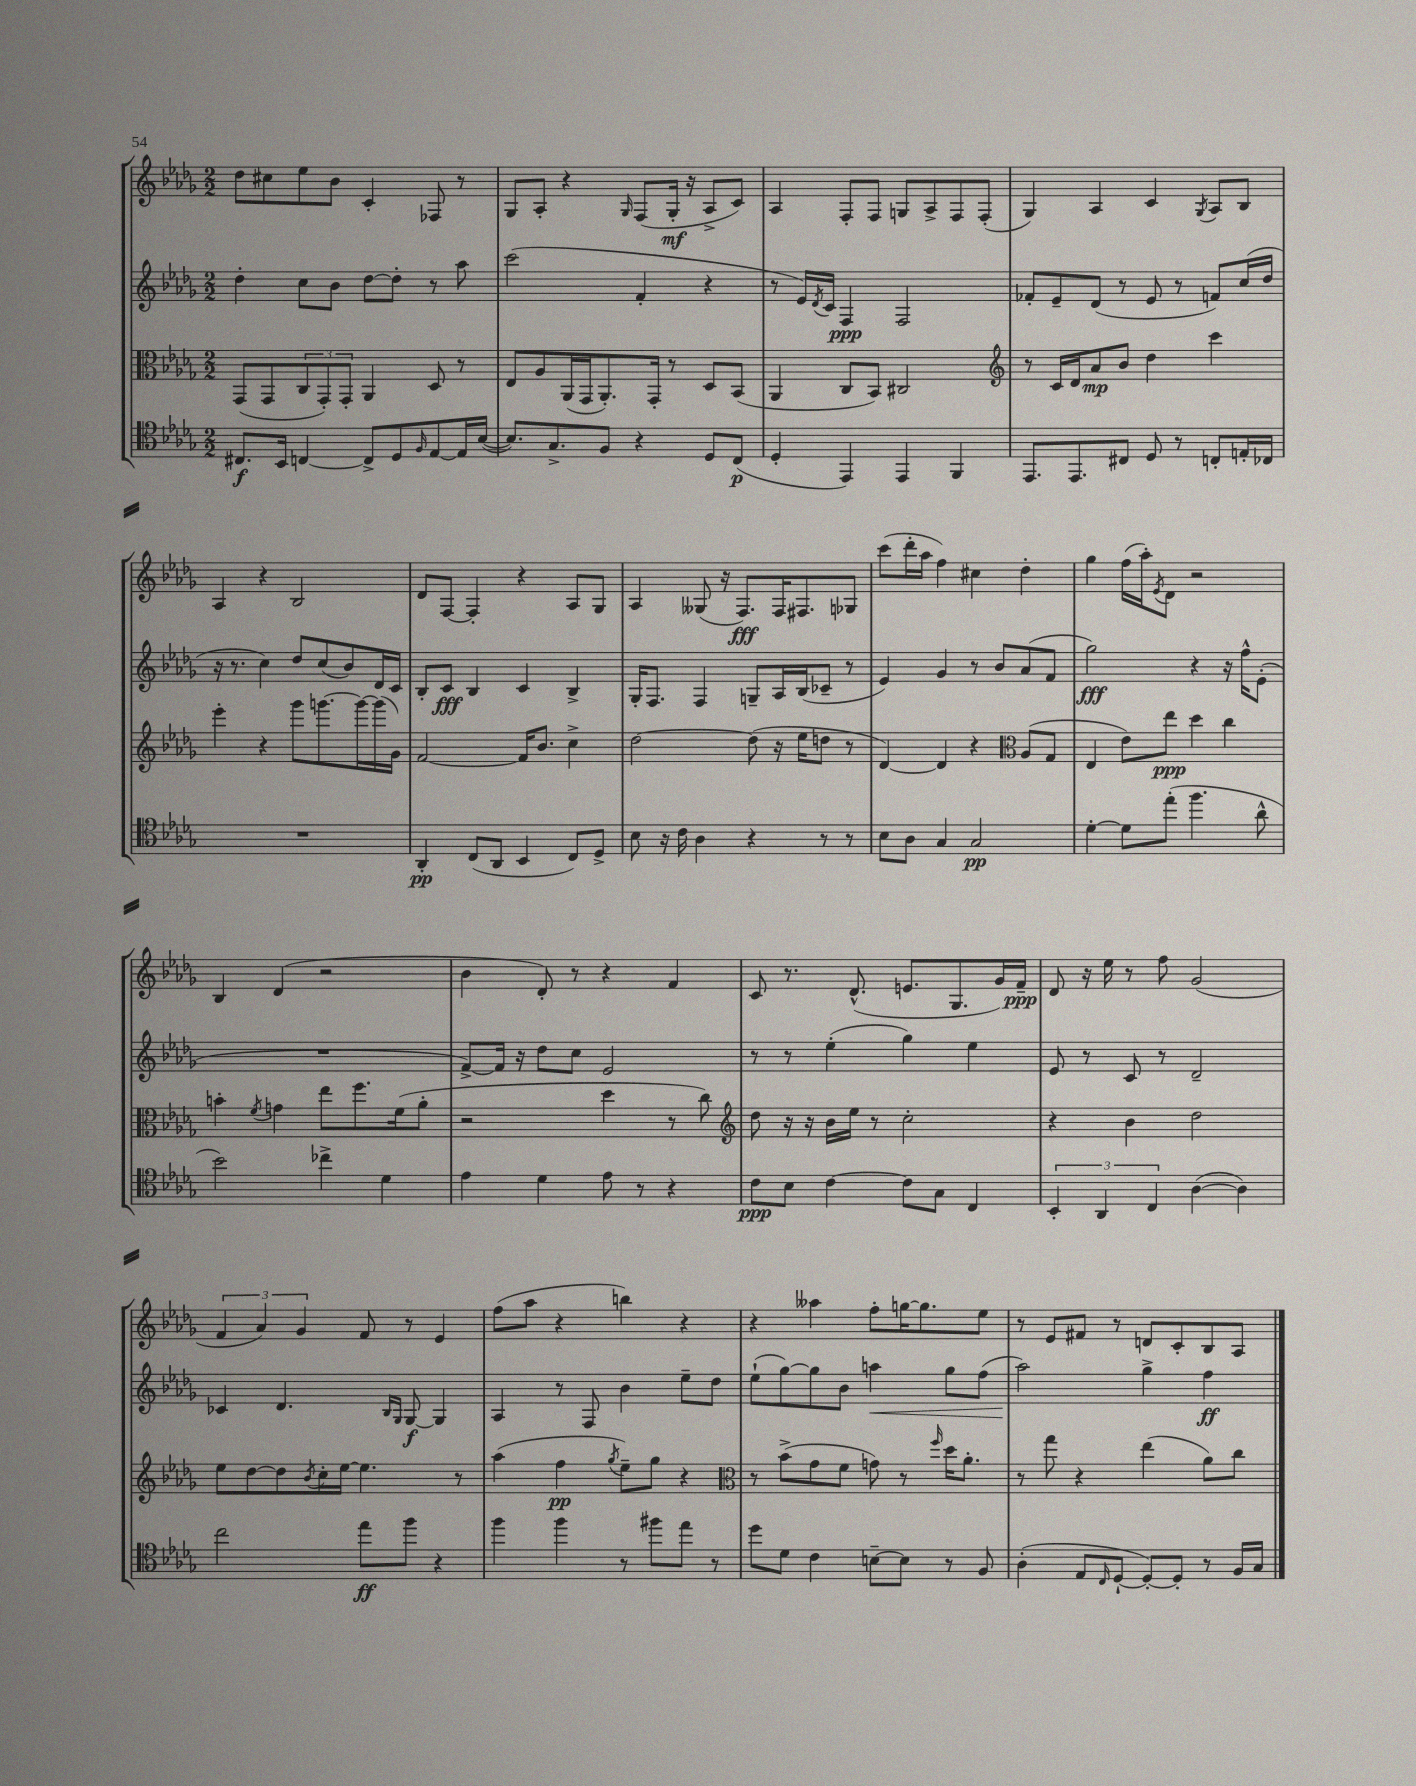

**kern	**kern	**kern	**kern
*staff4	*staff3	*staff2	*staff1
*clefC4	*clefC3	*clefG2	*clefG2
*k[b-e-a-d-g-]	*k[b-e-a-d-g-]	*k[b-e-a-d-g-]	*k[b-e-a-d-g-]
*M2/2	*M2/2	*M2/2	*M2/2
8.C#	(8GG-	4dd-'	8dd-
.	8GG-	.	8cc#
16BB-	.	.	.
[4C	12C	8cc	8ee-
.	12GG-')	.	.
.	.	8b-	8b-
.	12GG-'	.	.
8C^]	4AA-	[8dd-	4c'
8D-	.	8dd-']	.
16qqF	.	.	.
[8E-	8D-	8r	8F-
16E-]	8r	8aa-	8r
([16B-	.	.	.
=	=	=	=
8.B-])	8E-	(2ccc	8G-
.	8A-	.	8A-'
8.G-^	.	.	.
.	(16AA-	.	4r
.	16GG-	.	.
8F	8.AA-')	.	.
.	.	.	16qqG-
4r	.	4f'	(8F
.	16GG-'	.	.
.	8r	.	16G-'
.	.	.	16r
8D-	8D-	4r	8A-^
(8C	(8BB-	.	8c)
=	=	=	=
4D-'	4AA-	8r	4A-
.	.	16e-)	.
.	.	8qd-	.
.	.	16c	.
4EE-)	8C	4F	8F'
.	8BB-)	.	8F
4EE-	2C#	2F	8G
.	.	.	8A-^
4FF	.	.	8F
.	.	.	(8F'
=	=	=	=
*	*clefG2	*	*
8.EE-	8r	8f-'	4G-)
.	16c	8e-~	.
8.EE-	16d-	.	.
.	8a-	(8d-	4A-
8C#	8b-	8r	.
8D-	4dd-	8e-	4c
8r	.	8r	.
.	.	.	8qG-
8C'	4ccc	8f)	8A-
16E'	.	(16cc	8B-
16C-	.	16dd-	.
=	=	=	=
1r	4eee-'	16r	4A-
.	.	8.r	.
.	4r	4cc)	4r
.	8ggg-	8dd-	2B-
.	[8.ggg	(8cc	.
.	.	8b-)	.
.	16ggg_	.	.
.	(16ggg]	16d-	.
.	16g-)	16c	.
=	=	=	=
4AA-'	[2f	8B-'	8d-
.	.	8c	[8F
(8C	.	4B-	4F']
8AA-	.	.	.
4BB-	16f]	4c	4r
.	8.b-	.	.
8C)	4cc^	4B-^	8A-
8D-^	.	.	8G-
=	=	=	=
8B-	[2dd-	16G-'	4A-
.	.	8.F	.
16r	.	.	.
16c	.	.	.
4A-	.	4F	(8G--
.	.	.	16r
.	.	.	8.F)
4r	(8dd-]	8G~	.
.	16r	16A-	16F
.	16ee-	(16B-	8.F#
8r	8dd	8c-~	.
8r	8r	8r	8G-
=	=	=	=
8B-	[4d-)	4e-)	(8ccc
8A-	.	.	16ddd-'
.	.	.	16aa-
4G-	4d-]	4g-	4ff)
2G-	4r	8r	4cc#
.	.	8b-	.
*	*clefC3	*	*
.	(8A-	(8a-	4dd-'
.	8G-	8f	.
=	=	=	=
[4d-'	4E-	2gg-)	4gg-
8d-]	8e-)	.	(16ff
.	.	.	16aa-')
.	.	.	8qe-
(8ee-'	8ee-	.	8d-
4.ff	4dd-	4r	2r
.	4cc	16r	.
.	.	16ff^^	.
8a-^^	.	(8e-'	.
=	=	=	=
2b-)	4b'	1r	4B-
.	8qf	.	.
.	4g	.	(4d-
4cc-^	8ee-	.	2r
.	8.ff	.	.
4d-	.	.	.
.	(16f	.	.
.	8a-'	.	.
=	=	=	=
4e-	2r	[8f^)	4b-
.	.	16f]	.
.	.	16r	.
4d-	.	8dd-	8d-')
.	.	8cc	8r
8e-	4dd-	2e-	4r
8r	.	.	.
4r	8r	.	4f
.	8cc)	.	.
=	=	=	=
*	*clefG2	*	*
8c	8dd-	8r	8c
8B-	16r	8r	8.r
.	16r	.	.
[4c	16b-	(4ee-'	.
.	16ee-	.	(8.d-^^
.	8r	.	.
8c]	2cc'	4gg-)	8.e
8G-	.	.	.
.	.	.	8.G-
4C	.	4ee-	.
.	.	.	16g-)
.	.	.	16f~
=	=	=	=
6BB-'	4r	8e-	8d-
.	.	8r	16r
6AA-	.	.	.
.	.	.	16ee-
.	4b-	8c	8r
6C	.	.	.
.	.	8r	8ff
([4A-	2dd-	2d-~	(2g-
4A-])	.	.	.
=	=	=	=
2cc	8ee-	4c-	6f
.	[8dd-	.	.
.	.	.	6a-)
.	8dd-]	4.d-	.
.	.	.	6g-
.	8qb-	.	.
.	16cc'	.	.
.	[16ee-	.	.
8ee-	4.ee-]	.	8f
.	.	16qqB-	.
.	.	16qqG-	.
8ff	.	[8G-	8r
4r	.	4G-]	4e-
.	8r	.	.
=	=	=	=
4ff	(4aa-	4A-	(8ff
.	.	.	8aa-
4ff	4ff	8r	4r
.	.	8F	.
.	8qgg-	.	.
8r	8ee-~)	4b-	4bb)
8ff#	8gg-	.	.
8ee-	4r	8ee-~	4r
8r	.	8dd-	.
=	=	=	=
*	*clefC3	*	*
8dd-	8r	(8ee-`	4r
8d-	(8b-^	[8gg-)	.
4c	8g-	8gg-]	4aa--
.	8f	8b-	.
[8B~	8g)	4aa	8ff'
8B]	8r	.	[16gg
.	.	.	8.gg]
.	16qqff	.	.
8r	16dd-	8gg-	.
.	8.a-'	.	.
8F	.	(8ff	8ee-
=	=	=	=
(4A-'	8r	2aa-)	8r
.	8gg-	.	8e-
8E-	4r	.	8f#
16qqC	.	.	.
[8D-`	.	.	8r
8D-'_)	(4ee-	4gg-^	8d
8D-']	.	.	8c'
8r	8a-)	4ff	8B-
16F	8cc	.	8A-
16G-	.	.	.
==	==	==	==
*-	*-	*-	*-
